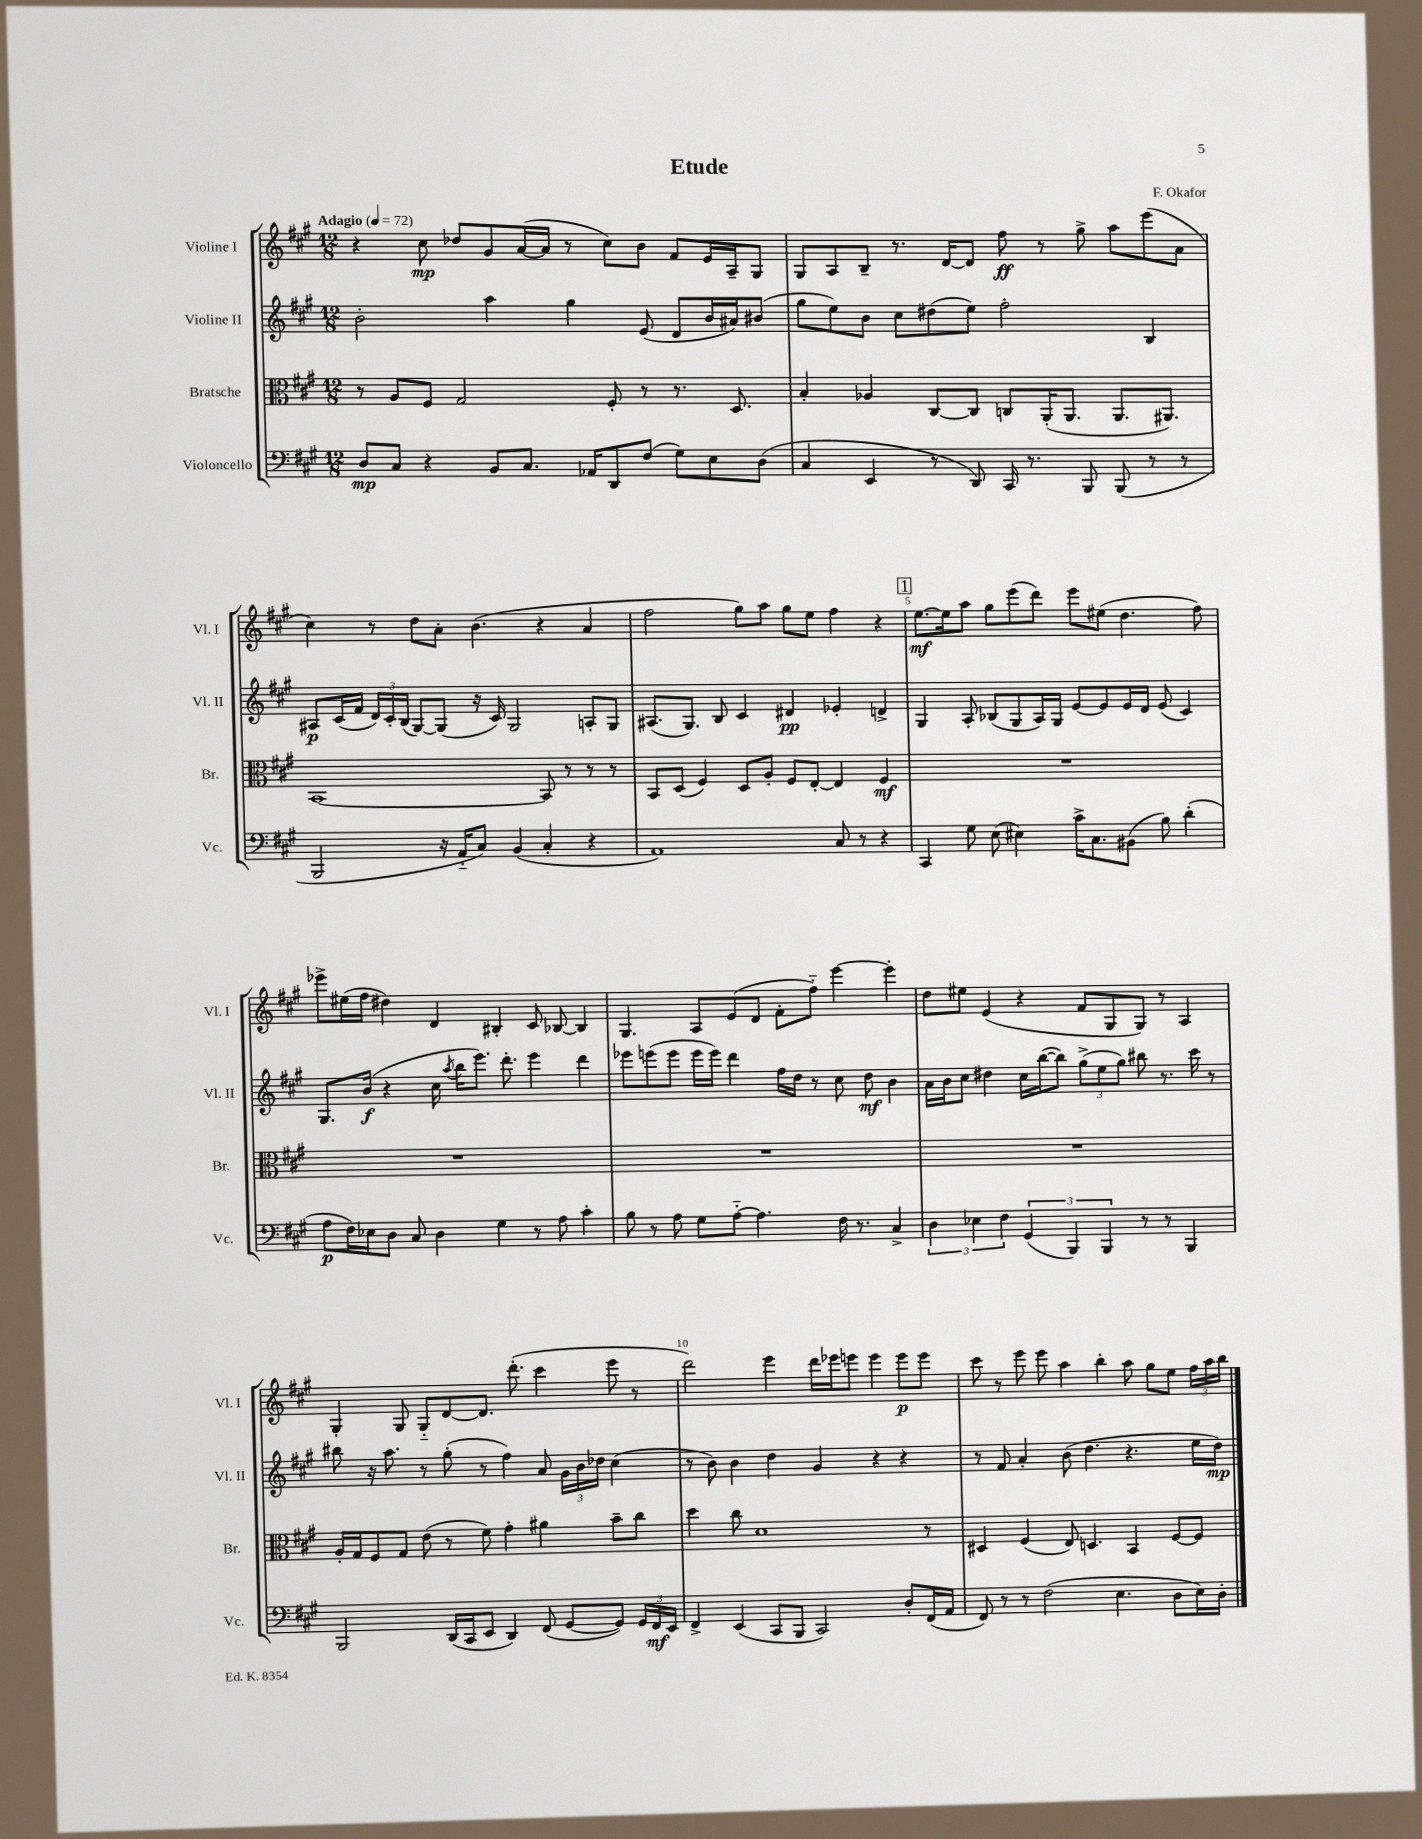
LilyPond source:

\header { title = "Etude" composer = "F. Okafor" }
<<
\new StaffGroup <<
\new Staff = "s0" \with { instrumentName = "Violine I" shortInstrumentName = "Vl. I" } {
    \clef treble \key a \major \numericTimeSignature \time 12/8 \tempo "Adagio" 4 = 72
    \autoBeamOff r4 cis''8\mp des''8[ gis'8 a'16~( a'16] r8 cis''8[) b'8] fis'8[ e'16 a16-- gis8] |
    gis8[ a8 b8]-- r8. d'16[~ d'8] fis''8\ff r8 gis''8-> a''8[ e'''8( a'8] |
    cis''4) r8 d''8[ a'8]-. b'4.( r4 a'4 |
    fis''2 gis''8[) a''8] gis''8[ e''8] fis''4 r4 |
    \mark \markup { \box "1" } e''8.[~\mf e''16 a''8] gis''8[ e'''8( d'''8]) e'''8[ eis''8]( d''4. fis''8) |
    ees'''8[-> eis''16( fis''16] dis''4) d'4 bis4-. cis'8 bes8~ bes4 |
    gis4. a8[ e'8( d'8] fis'8[-. fis''8]-_) e'''4~ e'''4-. |
    d''8[ eis''8] e'4( r4 fis'8[ gis8 gis8]) r8 a4 |
    gis4-. gis8 gis8[-_ d'8~ d'8.] d'''8.-.( cis'''4 e'''8 r8 |
    d'''2) e'''4 d'''16[ ees'''16 e'''8] e'''4 e'''8[\p e'''8] |
    cis'''8 r8 e'''8 e'''8 a''4 b''4-. a''8 gis''8[ e''8] \tuplet 3/2 { fis''16[ a''16 b''16] } \bar "|." |
}
\new Staff = "s1" \with { instrumentName = "Violine II" shortInstrumentName = "Vl. II" } {
    \clef treble \key a \major \numericTimeSignature \time 12/8
    \autoBeamOff b'2-. a''4 gis''4 e'8( d'8[ b'16 ais'16) bis'8]( |
    gis''8[ e''8) b'8] cis''8[ dis''8( e''8]) fis''2-. b4 |
    ais8[\p cis'16( fis'16] \tuplet 3/2 { d'16[) cis'16-. b16]( } gis8[~) gis8]( r16 cis'16) gis2 a8[-. gis8] |
    ais8.[( gis8.]) b8 cis'4 dis'4\pp ees'4-. d'4-> |
    \mark \markup { \box "1" } gis4 a8-. bes8[( gis8 a16) gis16] e'8[~ e'8 e'16 d'16] e'8( cis'4) |
    gis8.[ b'16]\f( r4 cis''16 \acciaccatura { a''8 } b''16[ e'''8.]) d'''8.-. e'''4 d'''4 |
    ees'''8[ e'''8( e'''8] e'''16[ e'''16]) d'''4 fis''16[ d''16] r8 cis''8 d''8\mf b'4 |
    a'16[ b'16 cis''8] dis''4 cis''16[ b''16~( b''8]) \tuplet 3/2 { gis''8[->( e''8 gis''8]) } bis''8 r8. cis'''16 r8 |
    bis''8 r16 a''8. r8 gis''8-.( r8 fis''4) a'8 \tuplet 3/2 { gis'16[ b'16 des''16] } cis''4( |
    r8 b'8) b'4 d''4 gis'4 r4 r4 |
    r8 fis'8 a'4-. b'8( d''4. r4. e''16[ d''16]\mp) \bar "|." |
}
\new Staff = "s2" \with { instrumentName = "Bratsche" shortInstrumentName = "Br." } {
    \clef alto \key a \major \numericTimeSignature \time 12/8
    \autoBeamOff r8 a8[ fis8] gis2 fis8-. r8 r8. d8. |
    b4-. aes4 cis8[~ cis8] c8[ a,16-.( a,8.] a,8.[ ais,8.]) |
    b,1~ b,8 r8 r8 r8 |
    b,8[ d8]( fis4) d8[ a8]-. fis8[ e8]~-. e4 fis4\mf |
    \mark \markup { \box "1" } R1. |
    R1. |
    R1. |
    R1. |
    a16[-. gis16 fis8 gis8] e'8( r8 fis'8) gis'4-. ais'4 b'8[-- cis''8] |
    d''4 cis''8 d'1 r8 |
    dis4 fis4( e8) d4. b,4 fis8[~ fis8] \bar "|." |
}
\new Staff = "s3" \with { instrumentName = "Violoncello" shortInstrumentName = "Vc." } {
    \clef bass \key a \major \numericTimeSignature \time 12/8
    \autoBeamOff d8[\mp cis8] r4 b,8[ cis8.] aes,16[ d,8 fis8]( gis8[) e8 d8]( |
    cis4 e,4 r8 d,8) cis,16 r8. b,,8 b,,8( r8 r8 |
    b,,2 r16 a,16[-_ cis8]) b,4( cis4-. r4 |
    a,1) cis8 r8 r4 |
    \mark \markup { \box "1" } cis,4 gis8 e8( eis4) cis'16[-> cis8. bis,8]( b8) d'4-.( |
    a8[\p fis16) ees16 d8] cis8 d4 gis4 r8 a8 cis'4-. |
    b8 r8 a8 gis8[ a8]~-_ a4. fis16 r8. cis4-> |
    \tuplet 3/2 { d4 ees4 fis4 } \tuplet 3/2 { gis,4( b,,4) b,,4 } r8 r8 b,,4 |
    b,,2 d,16[( cis,16 e,8] d,4) fis,8( gis,8[~ gis,8]) \tuplet 3/2 { gis,16[ fis,16\mf e,16] } |
    fis,4-> e,4( cis,8[ b,,8] cis,2) d8[-. fis,16( a,16] |
    fis,8) r8 r8 fis2( e4. d8[ e16) d16]-. \bar "|." |
}
>>
>>
\layout { \context { \Score \override BarNumber.break-visibility = ##(#f #t #t) barNumberVisibility = #(every-nth-bar-number-visible 5) } }
